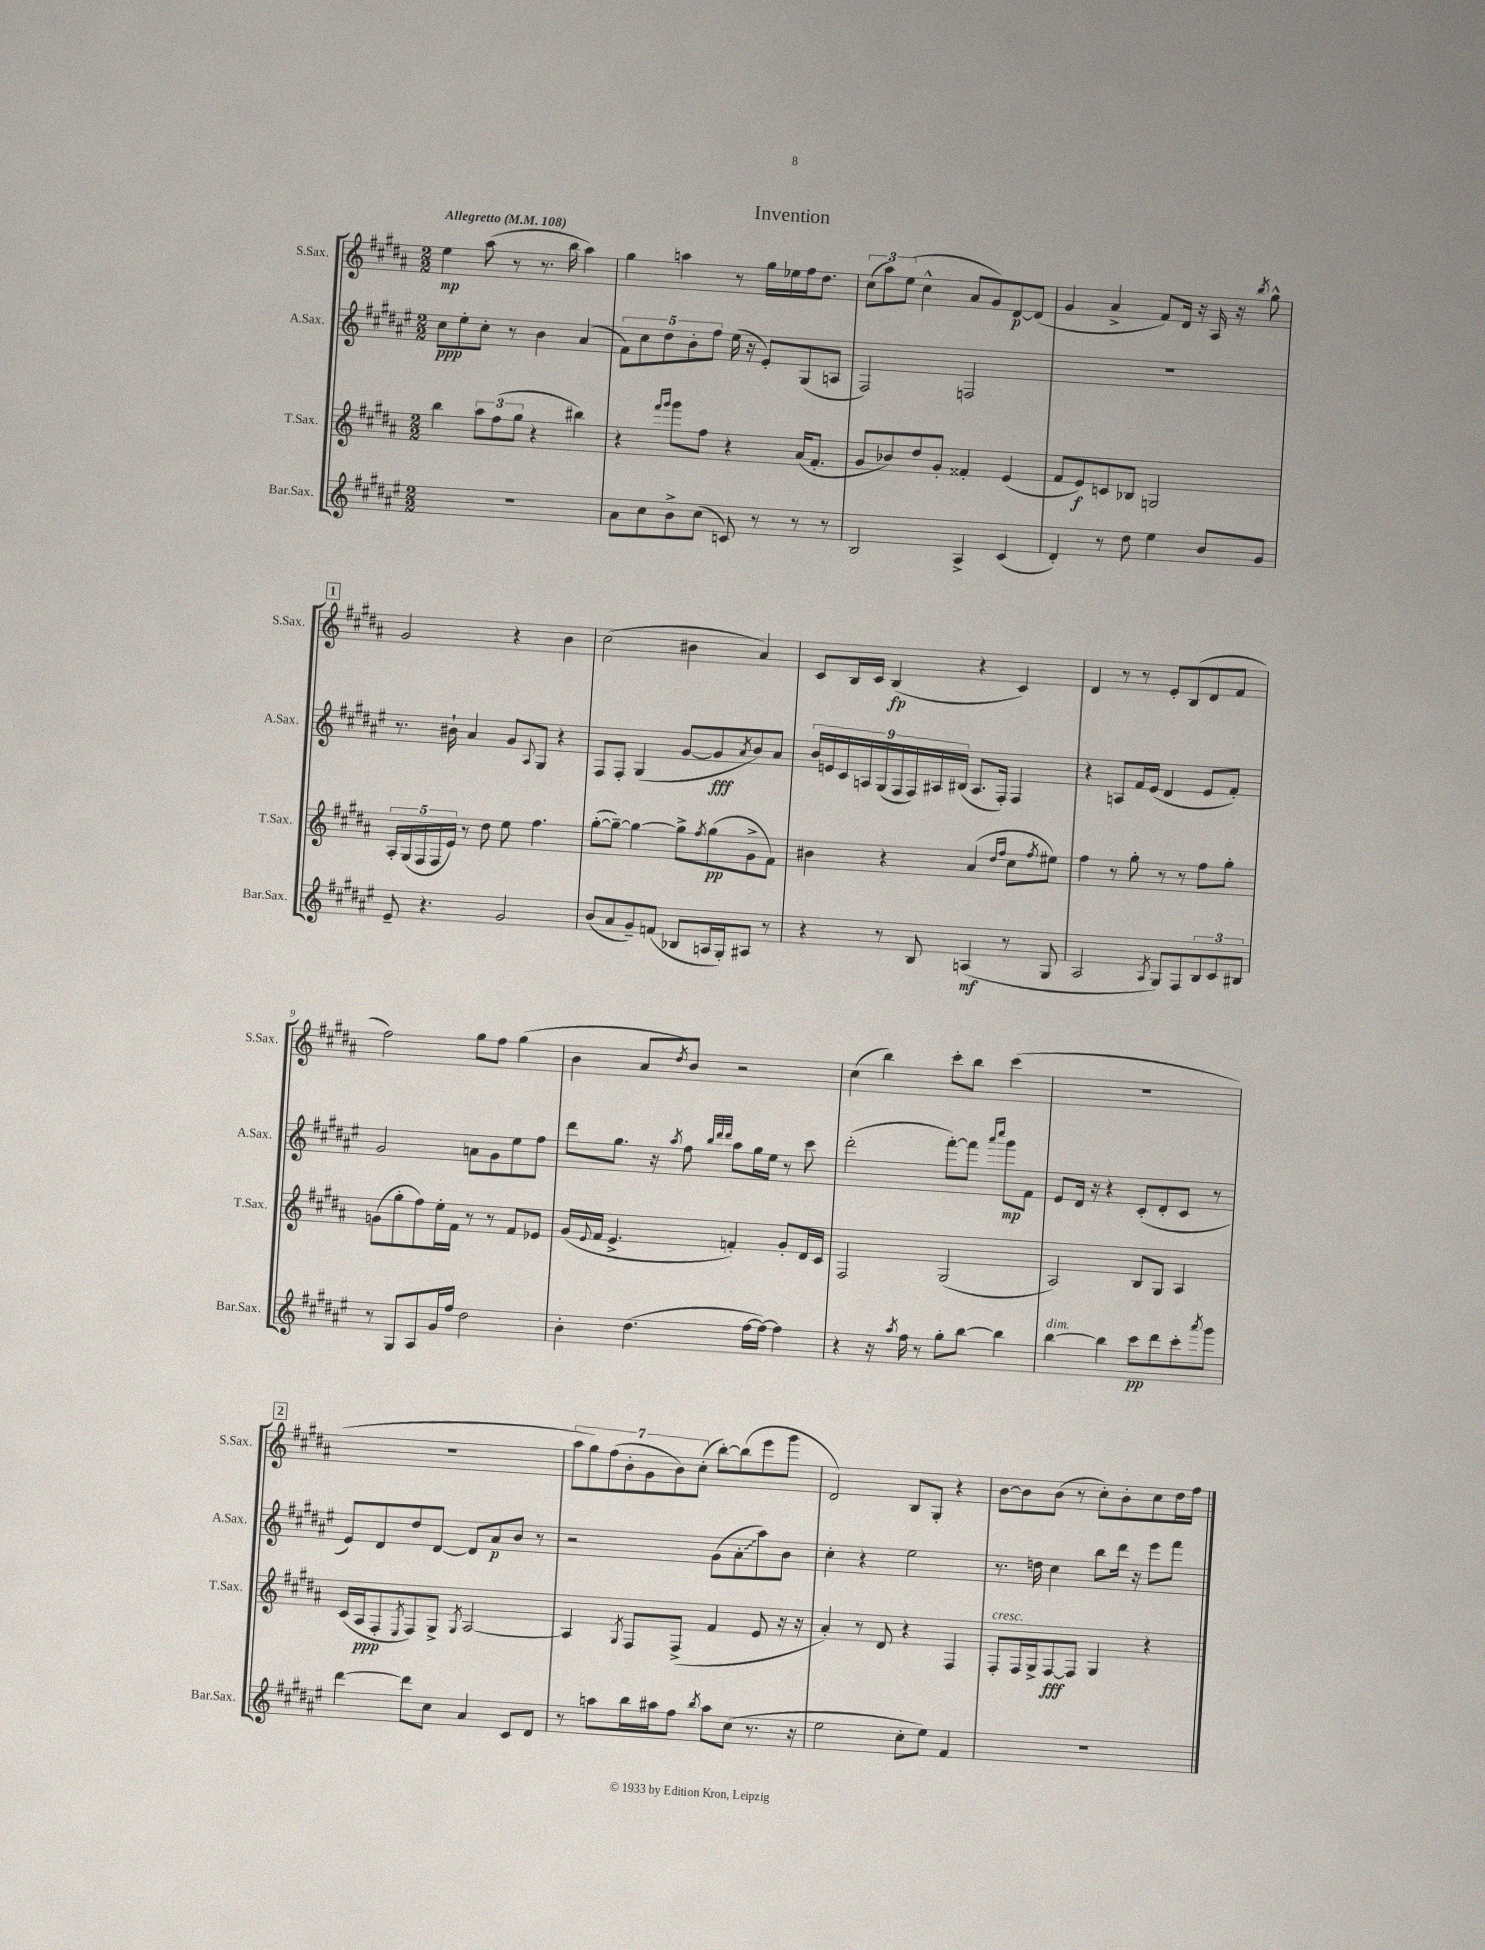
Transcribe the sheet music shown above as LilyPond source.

\header { title = "Invention" }
<<
\new StaffGroup <<
\new Staff = "s0" \with { instrumentName = "S.Sax." shortInstrumentName = "S.Sax." } {
    \clef treble \key b \major \numericTimeSignature \time 2/2 \tempo "Allegretto" 4 = 108
    e''4\mp ais''8( r8 r8. b''16 ais''4) |
    gis''4 a''4 r8 gis''16 ees''16 fis''16 dis''8. |
    \tuplet 3/2 { cis''8( ais''8) e''8( } cis''4-^ ais'8 gis'8) dis'8~\p dis'8( |
    gis'4 ais'4-> fis'8) dis'16 r16 ais16 r16 \acciaccatura { b''8 } gis''8-^ |
    \mark \markup { \box "1" } gis'2 r4 b'4 |
    cis''2( bis'4 ais'4) |
    cis'8 b16 cis'16 b4\fp( r4 cis'4) |
    dis'4 r8 r8 e'8-. b8( dis'8 fis'8 |
    fis''2) gis''8 fis''8 gis''4( |
    b'4 ais'8 \acciaccatura { dis''8 } b'8) r2 |
    cis''4( b''4) cis'''8-. b''8 cis'''4( |
    R1 |
    \mark \markup { \box "2" } R1 |
    \tuplet 7/4 { ais''8 gis''8) fis''8( b'8-. gis'8 b'8) cis''8-.( } b''8~-.) b''8( e'''8 gis'''8 |
    dis'2) b8 gis8-. r4 |
    b'8~ b'8 b'8( r8 cis''8-.) b'8-. cis''8 dis''16 fis''16 \bar "|." |
}
\new Staff = "s1" \with { instrumentName = "A.Sax." shortInstrumentName = "A.Sax." } {
    \clef treble \key fis \major \numericTimeSignature \time 2/2
    cis''8\ppp eis''8-. cis''8-. r8 b'4 ais'4( |
    \tuplet 5/4 { fis'8) cis''8 dis''8 b'8-. fis''8 } eis''16( r16 eis'8-.) gis8( a8 |
    fis2) f2 |
    R1 |
    \mark \markup { \box "1" } r8. bis'16-! ais'4 gis'8 \appoggiatura { ais8 } gis8 r4 |
    fis8 fis8-. gis4( gis'8~ gis'8\fff \acciaccatura { ais'8 } b'8) ais'8 |
    \tuplet 9/8 { b'16 e'16 cis'16 a16 gis16( fis16 fis16) ais16 bis16( } ais8. fis16-.) fis4 |
    r4 a8 fis'16 eis'16( dis'4 eis'8 fis'8-.) |
    gis'2 a'8 gis'8 eis''8 fis''8 |
    dis'''8 gis''8. r16 \acciaccatura { ais''8 } fis''8 \grace { b''32 dis'''32 dis'''32 } ais''8 gis''16 eis''16 r8 cis'''8 |
    dis'''2-.( fis'''8~-.) fis'''8 \grace { ais'''16 cis''''16 } gis'''8\mp fis'8 |
    eis'8 dis'16 r16 r4 cis'8-.( dis'8-. cis'8 r8 |
    \mark \markup { \box "2" } eis'8) dis'8 dis''8 dis'8~ dis'8 ais'8\p b'8 r8 |
    r2 gis'8( \once \override Glissando.style = #'zigzag ais'8-.\glissando ais''8) b'8 |
    cis''4-. r4 eis''2 |
    r8. d''16 cis''4 b''8 dis'''16 r16 eis'''8 fis'''8 \bar "|." |
}
\new Staff = "s2" \with { instrumentName = "T.Sax." shortInstrumentName = "T.Sax." } {
    \clef treble \key b \major \numericTimeSignature \time 2/2
    b''4 \tuplet 3/2 { ais''8 fis''8( gis''8 } r4 bis''4) |
    r4 \grace { fis'''16 gis'''16 } gis'''8 fis''8 r4 ais'16( fis'8.-. |
    gis'8 bes'8) dis''8 gis'8-. fisis'4-. e'4( |
    fis'8 e'8\f) c'8 bes8 g2 |
    \mark \markup { \box "1" } \tuplet 5/4 { ais16-. gis16( fis16 fis16 e'16) } r8 dis''8 e''8 fis''4. |
    gis''8~-.( gis''8~--) gis''4~ gis''8-> \acciaccatura { fis''8 } gis''8\pp( gis'8-> fis'8) |
    bis'4 r4 ais'4( \grace { dis''16 fis''16 } cis''8 \acciaccatura { fis''8 } eis''8) |
    fis''4 r8 gis''8-. r8 r8 fis''8 gis''8-. |
    g'8( gis''8-. fis''8) e''16-. fis'16 r8 r8 fis'8 ees'8 |
    gis'16( \appoggiatura { e'8 } fis'16 e'4.-> f'4-.) gis'8-. dis'16 cis'16 |
    fis2 gis2( |
    ais2) b8 gis8 ais4 |
    \mark \markup { \box "2" } cis'16( ais16\ppp fis8-. \acciaccatura { e8 } fis8) gis8-> \acciaccatura { gis8 } ais2~ |
    ais4 \acciaccatura { gis8 } fis8 fis8->( fis'4 e'8 r16 r16 |
    ais'4-.) r8 dis'8 r4 fis4 |
    fis8-.^\markup { \italic "cresc." } fis16 gis16-> fis8~\fff fis8 gis4 r4 \bar "|." |
}
\new Staff = "s3" \with { instrumentName = "Bar.Sax." shortInstrumentName = "Bar.Sax." } {
    \clef treble \key fis \major \numericTimeSignature \time 2/2
    R1 |
    ais'8 cis''8 b'8-> cis''8( c'8) r8 r8 r8 |
    b2 ais4-> cis'4( |
    dis'4-.) r8 dis''8 eis''4 b'8 gis'8 |
    \mark \markup { \box "1" } eis'8-- r4. gis'2 |
    b'8( ais'8 gis'8--) f'8( bes8 a16 gis16-.) ais8 r8 |
    r4 r8 b8 a4\mf( r8 gis8 |
    ais2 \acciaccatura { ais8 } gis8) fis8 \tuplet 3/2 { b8 cis'8 bis8 } |
    r8 gis8 ais8 gis'16 fis''16 dis''2 |
    b'4-. dis''4.( fis''16~ fis''16~) fis''4 |
    r4 r16 \acciaccatura { ais''8 } fis''16 r8 gis''8-. b''8~ b''4 |
    b''4~^\markup { \italic "dim." } b''4 cis'''8\pp dis'''8 cis'''8-. \acciaccatura { ais'''8 } gis'''8 |
    \mark \markup { \box "2" } dis'''4~ dis'''8 cis''8 ais'4 cis'8 dis'8 |
    r8 a''8 b''16 ais''16 fis''8 \acciaccatura { b''8 } ais''8 cis''8( r8. r16 |
    eis''2 cis''8-. eis''8) fis'4 |
    R1 \bar "|." |
}
>>
>>
